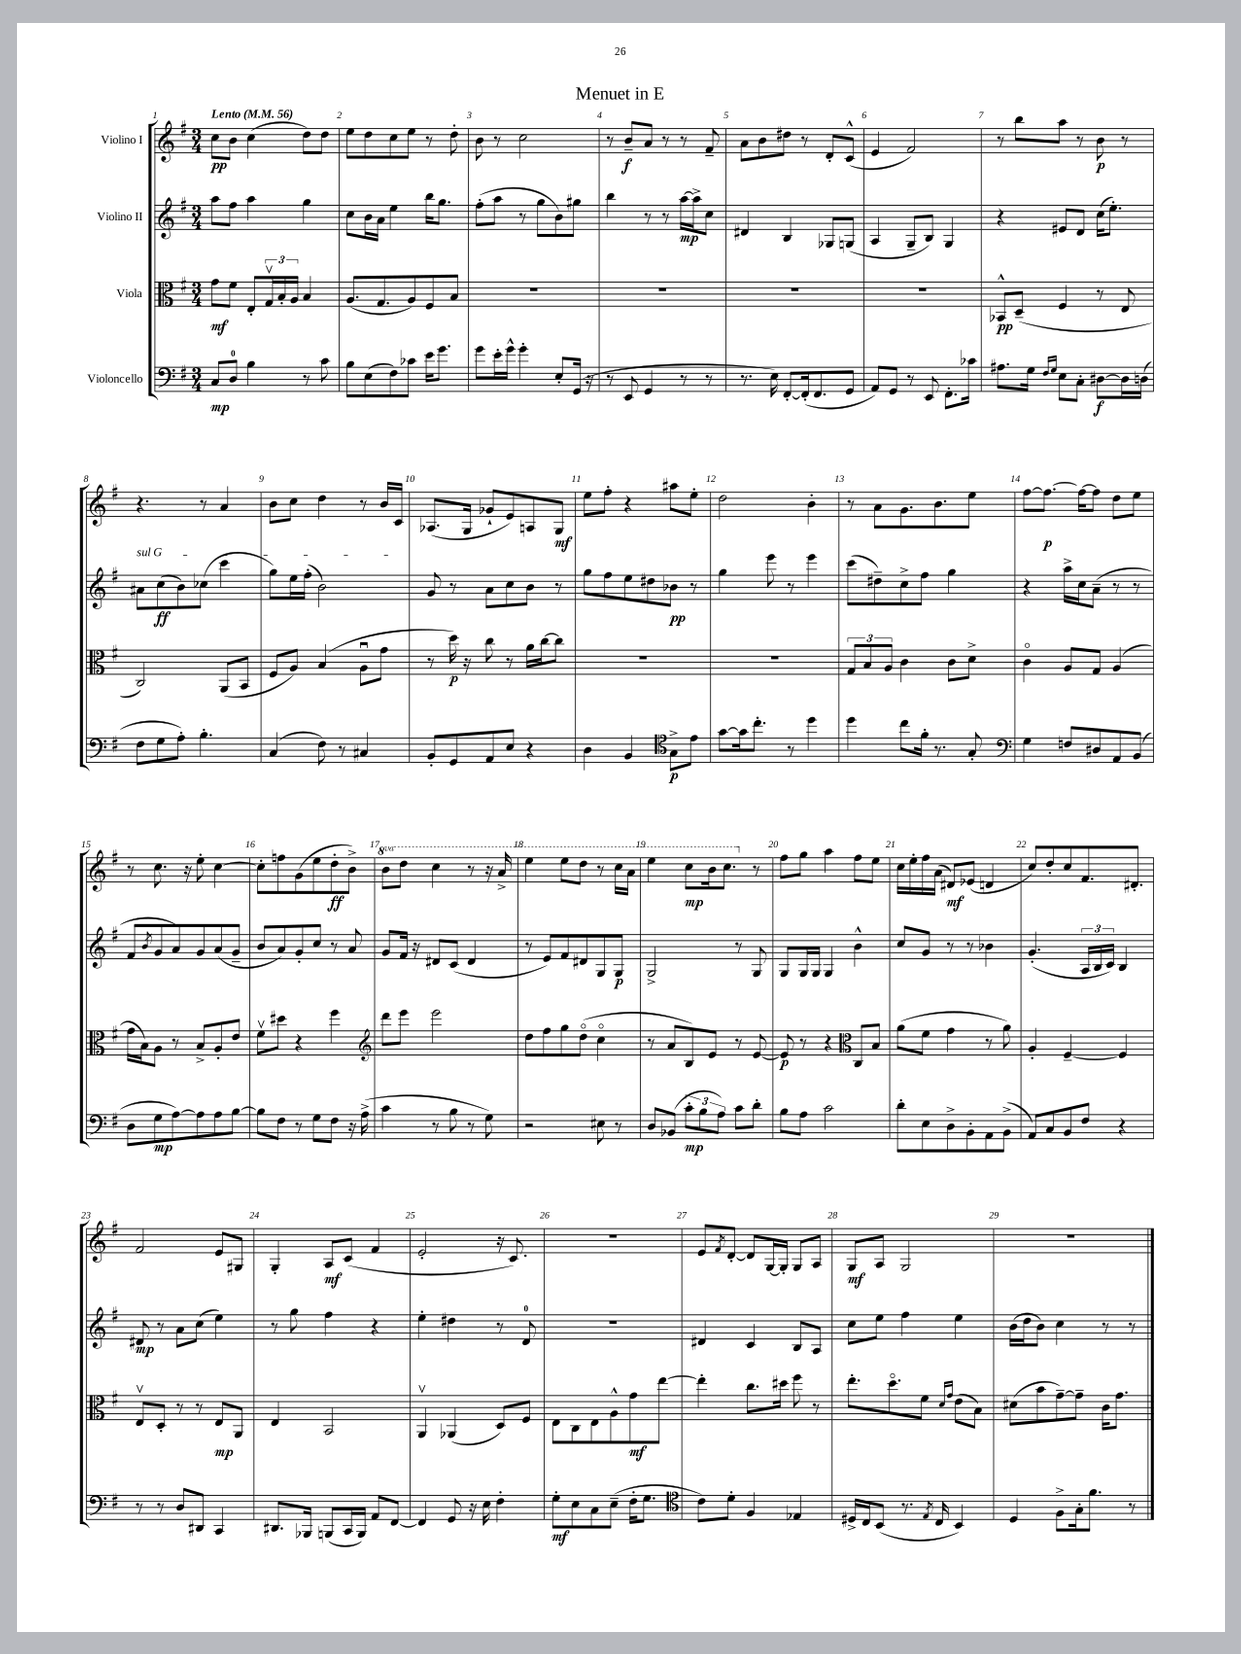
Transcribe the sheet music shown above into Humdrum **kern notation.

**kern	**kern	**kern	**kern
*staff4	*staff3	*staff2	*staff1
*clefF4	*clefC3	*clefG2	*clefG2
*k[f#]	*k[f#]	*k[f#]	*k[f#]
*M3/4	*M3/4	*M3/4	*M3/4
*MM56	*MM56	*MM56	*MM56
8C	8g	8aa	8cc
8D	8f#	8ff#	8b
4B	8E'	4aa	(4cc
.	24Gv	.	.
.	24B'	.	.
.	24A	.	.
8r	4B	4gg	8dd)
8c	.	.	8dd
=	=	=	=
8B	(8.A	8cc	8ee
(8E	.	16b	8dd
.	8.G	16a	.
8F#)	.	4ee	8cc
8c-	8A)	.	8ee
16e	8F#	16bb	8r
8.g	.	8.gg	.
.	8B	.	8dd'
=	=	=	=
8g	2.r	(8ff#'	8b
16e'	.	8aa	8r
16g^^	.	.	.
4g'	.	8r	2cc
.	.	8gg	.
8E'	.	8b)	.
(16GG	.	8gg#	.
16r	.	.	.
=	=	=	=
8r	2.r	4bb	8r
8EE	.	.	8b~
4GG	.	8r	8a
.	.	8r	8r
8r	.	[16aa	8r
.	.	16aa^]	.
8r	.	8cc	8f#~
=	=	=	=
8.r	2.r	4d#	8a
.	.	.	8b
16E)	.	.	.
[8FF#'	.	4B	8dd#
(16FF#']	.	.	8r
8.FF#	.	.	.
.	.	8G-	8d'
8GG	.	(8G	(8c^^
=	=	=	=
8AA)	2.r	4A	4e
8GG	.	.	.
8r	.	8G~	2f#)
8EE	.	8B)	.
8.FF#'	.	4G	.
16c-	.	.	.
=	=	=	=
8.A#	8BB-^^	4r	8r
.	(8D~	.	8bb
16G	.	.	.
16qqF#	.	.	.
16qqG	.	.	.
8E	4F#	8e#	8aa
8C'	.	8d	8r
[8D#	8r	(16cc	8b
.	.	8.ee')	.
16D#]	8E	.	8r
(16D	.	.	.
=	=	=	=
8F#	2C)	8a#	4.r
8G	.	(8cc	.
8A')	.	8b)	.
4.B'	.	(8cc-	8r
.	(8AA	4ccc	4a
.	8BB	.	.
=	=	=	=
(4C	8F#	8gg)	8b
.	8A)	16ee	8cc
.	.	(16ff#'	.
8F#)	(4B	2b)	4dd
8r	.	.	.
4C#	8Au	.	8r
.	8g	.	16b
.	.	.	16c
=	=	=	=
8BB'	8r	8g	(8.A-
8GG	16dd)	8r	.
.	16r	.	16G
8AA	8cc	8a	8g-`
8E	8r	8cc	8e)
4r	16a	8b	8A
.	[16cc	.	.
.	8cc]	8r	8G
=	=	=	=
4D	2.r	8gg	8ee
.	.	8ff#	8ff#'
4BB	.	8ee	4r
.	.	8dd#	.
*clefC4	*	*	*
8G^	.	8b-	8aa#
8e	.	8r	8ee'
=	=	=	=
[8g	2.r	4gg	2dd
16g]	.	.	.
8.cc'	.	.	.
.	.	8eee	.
8r	.	8r	.
4dd	.	4eee	4b'
=	=	=	=
4dd	12G	(8ccc	8r
.	12B	.	.
.	.	8dd#~)	8a
.	12A	.	.
8cc	4c	8cc^	8.g
16f#'	.	8ff#	.
8.r	.	.	8.b
.	8c	4gg	.
8G'	8d^	.	8ee
=	=	=	=
*clefF4	*	*	*
4G	4co	4r	[8ff#
.	.	.	8.ff#_
8F	8A	16aa^	.
.	.	16cc	16ff#_
8D#	8G	(8a~	8ff#]
8AA	(4A	8r	8dd
(8BB	.	8r	8ee
=	=	=	=
8D	16g	8f#	8r
.	16B)	.	.
.	.	8qb	.
8G	8A	8g	8.cc
[8A)	8r	8a)	.
.	.	.	16r
8A]	8B^	8g	8ee'
8A	8A'	(8a	[4cc
[8B	8e	8g~	.
=	=	=	=
8B]	8f#v	8b	8cc']
8F#	8dd#	8a)	8ff
8r	4r	8g'	(8g
8G	.	8cc	8ee
8F#	4ff#	8r	8dd'
16r	.	8a	8b^)
(16A^	.	.	.
=	=	=	=
*	*clefG2	*	*
4c	8ddd	8g	8bb
.	8eee	16f#	8ddd
.	.	16r	.
8r	2eee	8d#	4ccc
8B	.	(8c	.
8r	.	4d#	8r
8G)	.	.	16r
.	.	.	16aa^
=	=	=	=
2r	8dd	8r	4eee
.	8ff#	8e)	.
.	8gg	8f#	8eee
.	(8ddo	8d#	8ddd
8E#	4cco	8G	8r
8r	.	8G	16ccc
.	.	.	16aa
=	=	=	=
8D	8r	2G^	4eee
(8BB-	8a	.	.
12c'	8B)	.	8ccc
12B	.	.	.
.	8e	.	16bb
12A)	.	.	.
.	.	.	8.ccc
8c	8r	8r	.
8d'	[8e	8G	8r
=	=	=	=
8B	8e]	8G	8ff#
8A	8r	16G	8gg
.	.	16G	.
2c	4r	4G	4aa
*	*clefC3	*	*
.	8C	4b^^	8ff#
.	8B	.	8ee
=	=	=	=
8d'	(8a	8cc	16cc
.	.	.	16ee'
8E	8f#	8g	16ff#
.	.	.	(16a
8D^	4g	8r	8d#)
8BB'	.	8r	(8e-
8AA	8r	4b-	4d
(8BB^	8a)	.	.
=	=	=	=
8AA)	4A'	(4.g'	8cc)
8C	.	.	8dd'
8BB	[4F#~	.	8cc
8F#	.	24A	8.f#
.	.	24B	.
.	.	24c)	.
4r	4F#]	4B	.
.	.	.	8.d#'
=	=	=	=
8r	8Ev	8d#	2f#
8r	8D'	8r	.
8D	8r	8a	.
8DD#	8r	(8cc	.
4CC	8E	4ee)	8e
.	8AA	.	8G#
=	=	=	=
8.DD#	4E	8r	4G'
.	.	8gg	.
16BBB-	.	.	.
(8BBB	2BB	4ff#	8A
16CC	.	.	(8c
16BBB)	.	.	.
8AA	.	4r	4f#
[8FF#	.	.	.
=	=	=	=
4FF#]	4AAv	4ee'	2e'
8GG	(4AA-	4dd#	.
16r	.	.	.
16E	.	.	.
4F#'	8D)	8r	16r
.	.	.	8.c)
.	8F#	8d	.
=	=	=	=
8G'	8E	2.r	2.r
8E	8C	.	.
8C	8E	.	.
(8E~	8A^^	.	.
16F#'	8g	.	.
8.G	.	.	.
.	[8ee	.	.
=	=	=	=
*clefC4	*	*	*
8c)	4ee']	4d#	8e
.	.	.	8qf#
8d'	.	.	[8d'
4F#	8.cc	4c	8d]
.	.	.	[16G
.	16dd#	.	16G']
4E-	8ff#	8B	8G
.	8r	8A	8A
=	=	=	=
16D#^	8.ee'	8cc	8G
16C	.	.	.
(8BB	.	8ee	8A
.	8.ddo	.	.
8.r	.	4ff#	2G
.	8f#	.	.
8qE	.	.	.
16C	.	.	.
.	16qqd	.	.
.	16qqg	.	.
4BB)	(8e	4ee	.
.	8B)	.	.
=	=	=	=
4D	(8d#	(16b	2.r
.	.	16dd	.
.	8b	8b)	.
8F#^	[8g~)	4cc	.
16G'	8g~]	.	.
8.f#	.	.	.
.	16c	8r	.
.	8.g	.	.
8r	.	8r	.
==	==	==	==
*-	*-	*-	*-
